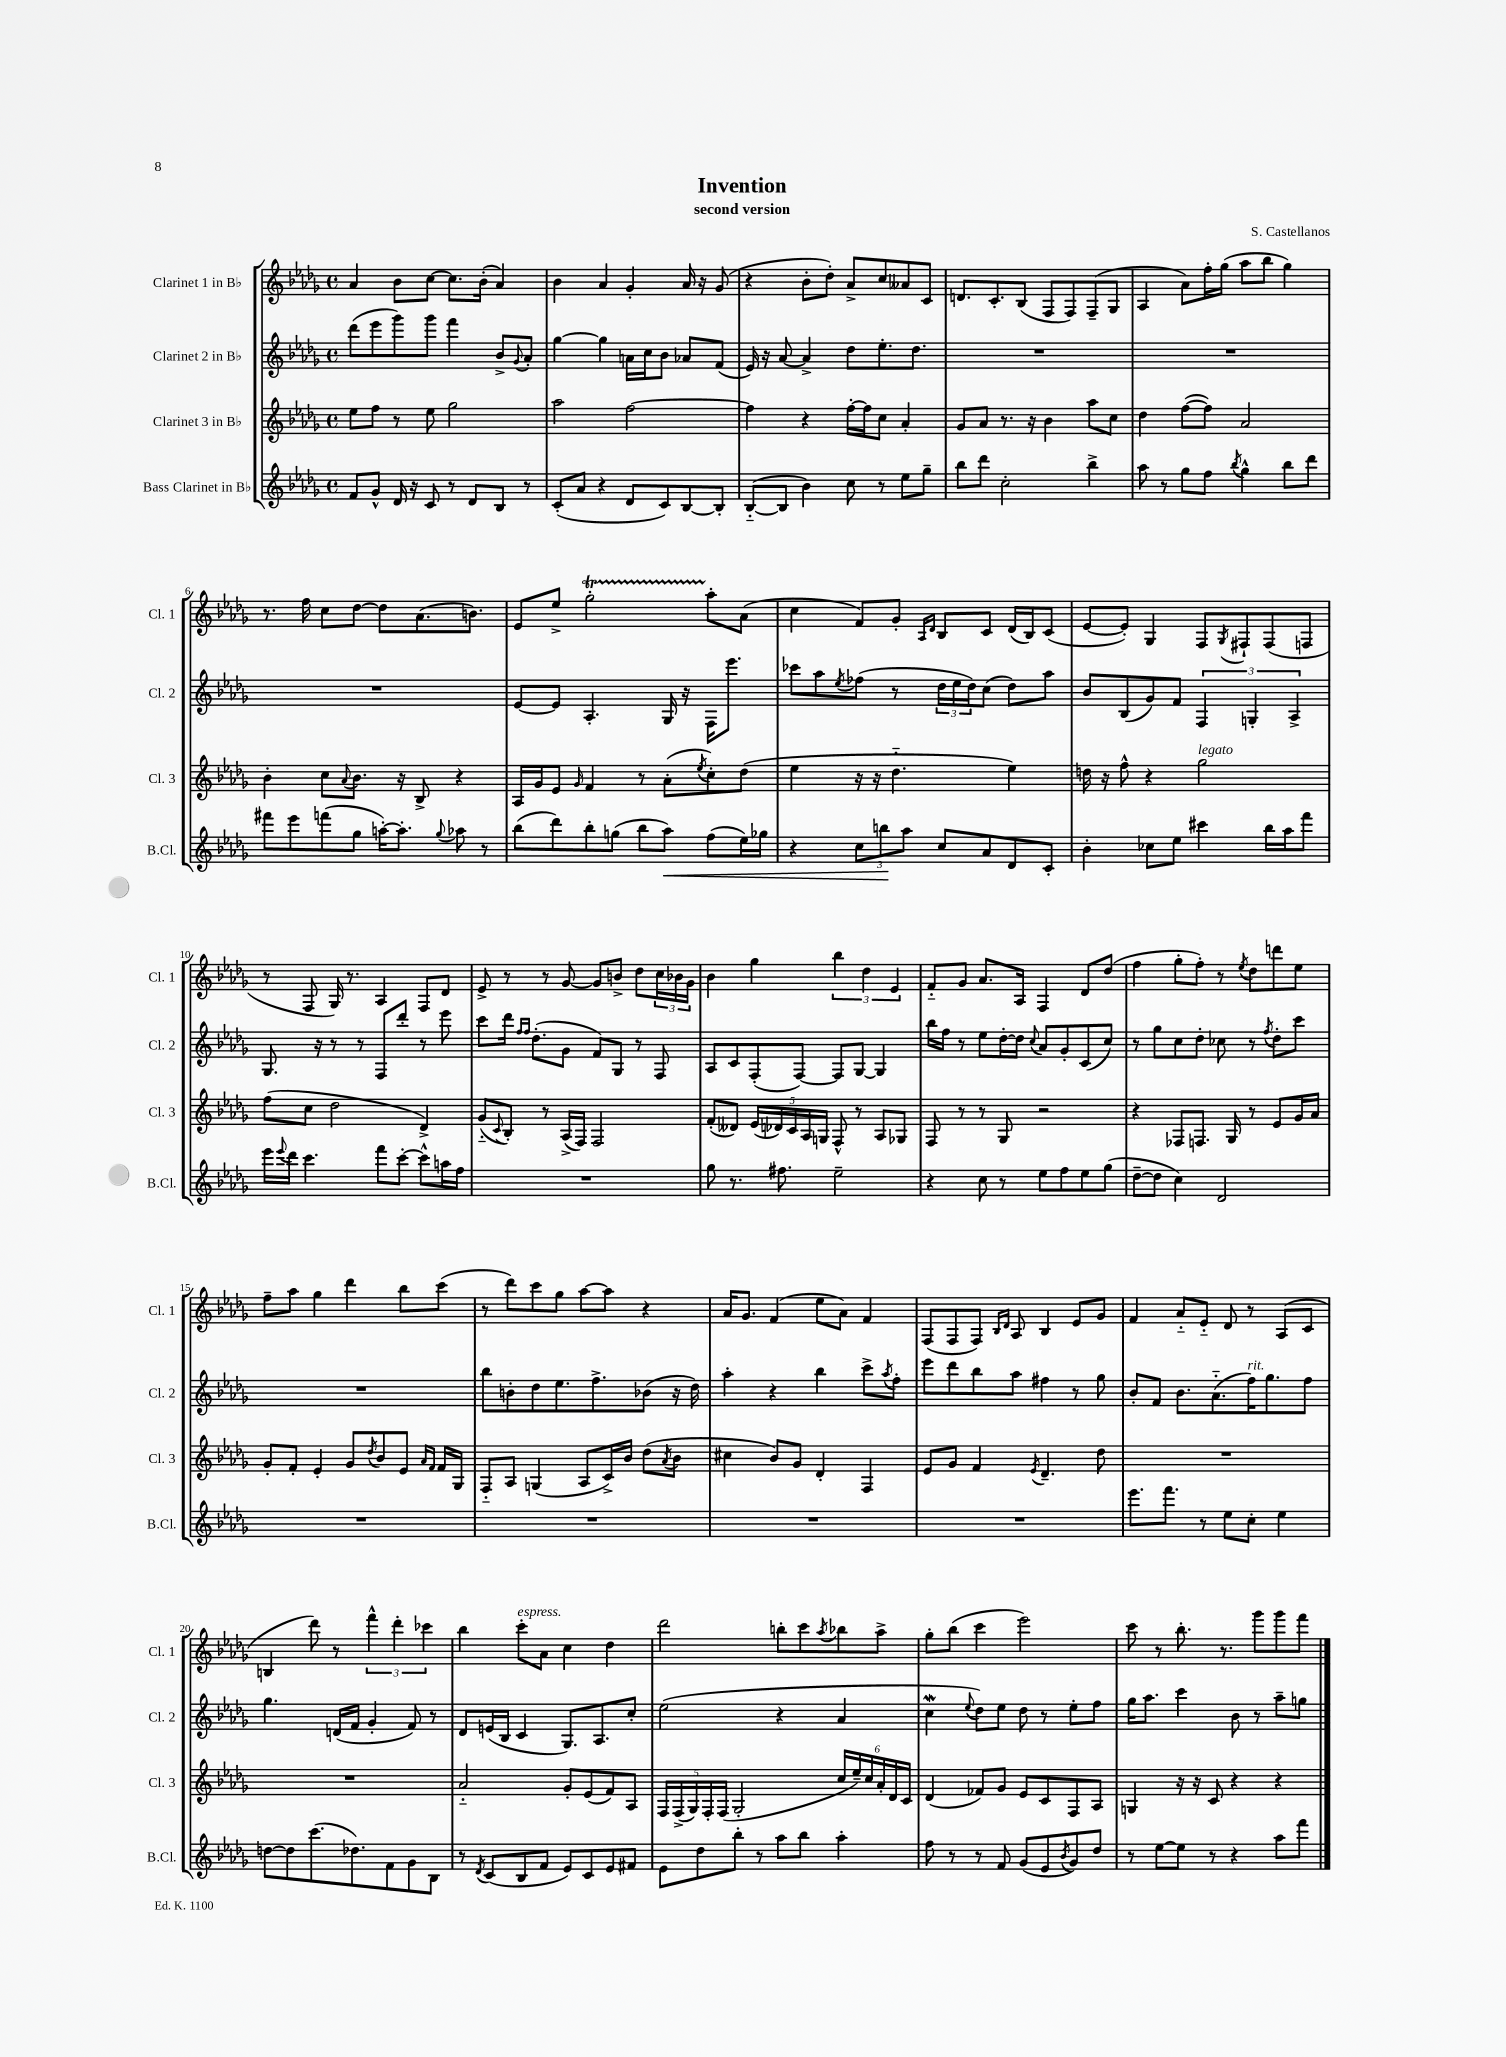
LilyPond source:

\header { title = "Invention" composer = "S. Castellanos" subtitle = "second version" }
<<
\new StaffGroup <<
\new Staff = "s0" \with { instrumentName = "Clarinet 1 in Bb" shortInstrumentName = "Cl. 1" } {
    \clef treble \key des \major \defaultTimeSignature \time 4/4
    aes'4 bes'8 c''8~ c''8. bes'16-.( aes'4) |
    bes'4 aes'4 ges'4-. aes'16 r16 ges'8( |
    r4 bes'8-. des''8-.) aes'8-> c''8 aeses'8 c'8 |
    d'8. c'8.-. bes8( f8 f8) f8--( ges8 |
    aes4 aes'8) f''16-. ges''16( aes''8 bes''8 ges''4) |
    r8. f''16 c''8 des''8~ des''8 aes'8.( b'8.) |
    ees'8 ees''8-> ges''2-.\startTrillSpan aes''8-.\stopTrillSpan aes'8( |
    c''4 f'8) ges'8-. \grace { aes16 des'16 } bes8 c'8 des'16( bes16) c'8( |
    ees'8~ ees'8-.) ges4 f8 \acciaccatura { ges8 } fis8-! fis8( f8 |
    r8 f8 ges16) r8. aes4 f8 des'8 |
    ees'8-> r8 r8 ges'8~ ges'8 b'8-> des''8 \tuplet 3/2 { c''16 bes'16 ges'16 } |
    bes'4 ges''4 \tuplet 3/2 { bes''4 des''4 ees'4 } |
    f'8-_ ges'8 aes'8. aes16 f4 des'8 des''8( |
    f''4 ges''8-. f''8-.) r8 \acciaccatura { ees''8 } des''8 d'''8 ees''8 |
    f''8-- aes''8 ges''4 des'''4 bes''8 c'''8( |
    r8 des'''8) c'''8 ges''8 aes''8~ aes''8 r4 |
    aes'16 ges'8. f'4( ees''8 aes'8) f'4 |
    f8( f8 f8) \grace { bes16 des'16 } aes8 bes4 ees'8 ges'8 |
    f'4 aes'8-_ ees'8-_ des'8 r8 aes8( c'8 |
    b4 des'''8) r8 \tuplet 3/2 { f'''4-^ des'''4-. ces'''4 } |
    bes''4 c'''8-.^\markup { \italic "espress." } aes'8 c''4 des''4 |
    des'''2 b''8-. c'''8 \acciaccatura { aes''8 } bes''8 aes''8-> |
    ges''8-. bes''8( c'''4 ees'''2) |
    c'''8 r8 bes''8.-. r8. ges'''8 ges'''8 f'''8 \bar "|." |
}
\new Staff = "s1" \with { instrumentName = "Clarinet 2 in Bb" shortInstrumentName = "Cl. 2" } {
    \clef treble \key des \major \defaultTimeSignature \time 4/4
    des'''8( ees'''8 ges'''8) ges'''8 f'''4 bes'8-> \appoggiatura { ges'8 } aes'8-. |
    ges''4~ ges''4 a'16 c''16 bes'8 aes'8 f'8( |
    ees'16) r16 aes'8~ aes'4-> des''8 ees''8.-. des''8. |
    R1 |
    R1 |
    R1 |
    ees'8~ ees'8 aes4.-. ges16 r16 f16 ees'''8. |
    ces'''8 aes''8 \acciaccatura { ees''8 } fes''8( r8 \tuplet 3/2 { des''16 ees''16 des''16) } c''8( des''8) aes''8 |
    bes'8 bes8( ges'8) f'8 \tuplet 3/2 { f4 g4-. aes4-> } |
    ges8. r16 r8 r8 f8 des'''8-. r8 ees'''8 |
    c'''8 des'''16 \grace { f''16 f''16 } des''8.-.( ges'8 f'8) ges8 r8 f8 |
    aes8 c'8 f8-.( f8~) f8 ges8~ ges4 |
    bes''16 f''16 r8 ees''8 des''16~-. des''16 \appoggiatura { c''8 } aes'8 ges'8-. c'8( c''8) |
    r8 ges''8 c''8 des''8-. ces''8 r8 \acciaccatura { f''8 } des''8-. c'''8 |
    R1 |
    bes''8 b'8-. des''8 ees''8. f''8.-> bes'8( r16 des''16) |
    aes''4-. r4 bes''4 c'''8-> \acciaccatura { aes''8 } f''8-. |
    ees'''8 des'''8 bes''8 aes''8 fis''4 r8 ges''8 |
    bes'8-. f'8 bes'8. aes'8.-_( f''16^\markup { \italic "rit." }) ges''8. f''8 |
    ges''4. d'16( f'16 ges'4-. f'8) r8 |
    des'8 e'16( bes16 c'4 ges8.) aes8. c''8-. |
    ees''2( r4 aes'4 |
    c''4\mordent \appoggiatura { ees''8 } des''8) ees''8 des''8 r8 ees''8-. f''8 |
    ges''16 aes''8. c'''4 bes'8 r8 aes''8-- g''8 \bar "|." |
}
\new Staff = "s2" \with { instrumentName = "Clarinet 3 in Bb" shortInstrumentName = "Cl. 3" } {
    \clef treble \key des \major \defaultTimeSignature \time 4/4
    ees''8 f''8 r8 ees''8 ges''2 |
    aes''2 f''2~ |
    f''4 r4 f''16~-. f''16 c''8 aes'4-. |
    ges'8 aes'8 r8. r16 bes'4 aes''8 c''8 |
    des''4 f''8~( f''8) aes'2 |
    bes'4-. c''8 \appoggiatura { aes'8 } bes'8. r16 bes8-> r4 |
    aes16 ges'16 ees'8 \grace { ges'16 } f'4 r8 aes'8-.( \acciaccatura { ees''8 } c''8-.) des''8( |
    ees''4 r16 r16 des''4.-_ ees''4) |
    d''16 r16 f''8-^ r4 ges''2^\markup { \italic "legato" } |
    f''8( c''8 des''2 des'4->) |
    ges'8-_( \appoggiatura { c'8 } bes8-.) r8 aes16->( f16) f2 |
    f'8-.( deses'8) \tuplet 5/4 { ees'16( des'16) c'16 aes16 g16 } f8-^ r8 aes8 ges8 |
    f8 r8 r8 ges8 r2 |
    r4 fes8 f8. ges16 r8 ees'8 ges'16 aes'16 |
    ges'8-. f'8-. ees'4-. ges'8 \acciaccatura { des''8 } bes'8 ees'8 \grace { aes'16 f'16 } f'16 ges16 |
    f8-_ aes8 g4( aes8 c'16->) bes'16 des''8( \acciaccatura { aes'8 } bes'8 |
    cis''4 bes'8) ges'8 des'4-. f4 |
    ees'8 ges'8 f'4 \acciaccatura { ees'8 } des'4.-- des''8 |
    R1 |
    R1 |
    aes'2-_ ges'8-. ees'8( f'8) aes8 |
    \tuplet 5/4 { f16 f16->( ges16) f16-. f16( } ges2-. \tuplet 6/4 { c''16 ees''16--) c''16 aes'16-. des'16 c'16 } |
    des'4( fes'8) ges'8 ees'8 c'8 f8 aes8 |
    g4 r16 r16 c'8 r4 r4 \bar "|." |
}
\new Staff = "s3" \with { instrumentName = "Bass Clarinet in Bb" shortInstrumentName = "B.Cl." } {
    \clef treble \key des \major \defaultTimeSignature \time 4/4
    f'8 ges'8-^ des'16 r16 c'8 r8 des'8 bes8 r8 |
    c'8-.( aes'8 r4 des'8 c'8) bes8~ bes8-. |
    bes8~-_( bes8 bes'4) c''8 r8 ees''8 ges''8-- |
    bes''8 des'''8 c''2-. bes''4-> |
    aes''8 r8 ges''8 f''8 \acciaccatura { bes''8 } ges''4-^ bes''8 des'''8 |
    fis'''8 ees'''8 f'''8( ges''8 a''16~-.) a''8.-. \appoggiatura { ges''8 } aes''8 r8 |
    bes''8( des'''8) bes''8-. g''8( bes''8 aes''8\<) f''8( ees''16) ges''16 |
    r4 \tuplet 3/2 { c''8 b''8\! aes''8 } c''8 aes'8 des'8 c'8-. |
    bes'4-. ces''8 ees''8 cis'''4 bes''16 aes''16 f'''8 |
    ees'''16 \appoggiatura { ees'''8 } des'''16 c'''4. f'''8 c'''8~-. c'''8-^ a''16 f''16 |
    R1 |
    ges''8 r8. fis''8. ees''2-- |
    r4 c''8 r8 ees''8 f''8 ees''8 ges''8( |
    des''8~-- des''8 c''4) des'2 |
    R1 |
    R1 |
    R1 |
    R1 |
    ees'''8. f'''8. r8 ees''8 c''8-. ees''4 |
    d''8~ d''8 c'''8.( des''8.) f'8 ges'8 bes8 |
    r8 \acciaccatura { des'8 } c'8( bes8 f'8 ees'8) c'8 ees'8 fis'8 |
    ees'8 des''8 bes''8-. r8 aes''8 bes''8 aes''4-. |
    f''8 r8 r8 f'8 ges'8( ees'8 \acciaccatura { bes'8 } ges'8) des''8 |
    r8 ees''8~ ees''8 r8 r4 aes''8 f'''8 \bar "|." |
}
>>
>>
